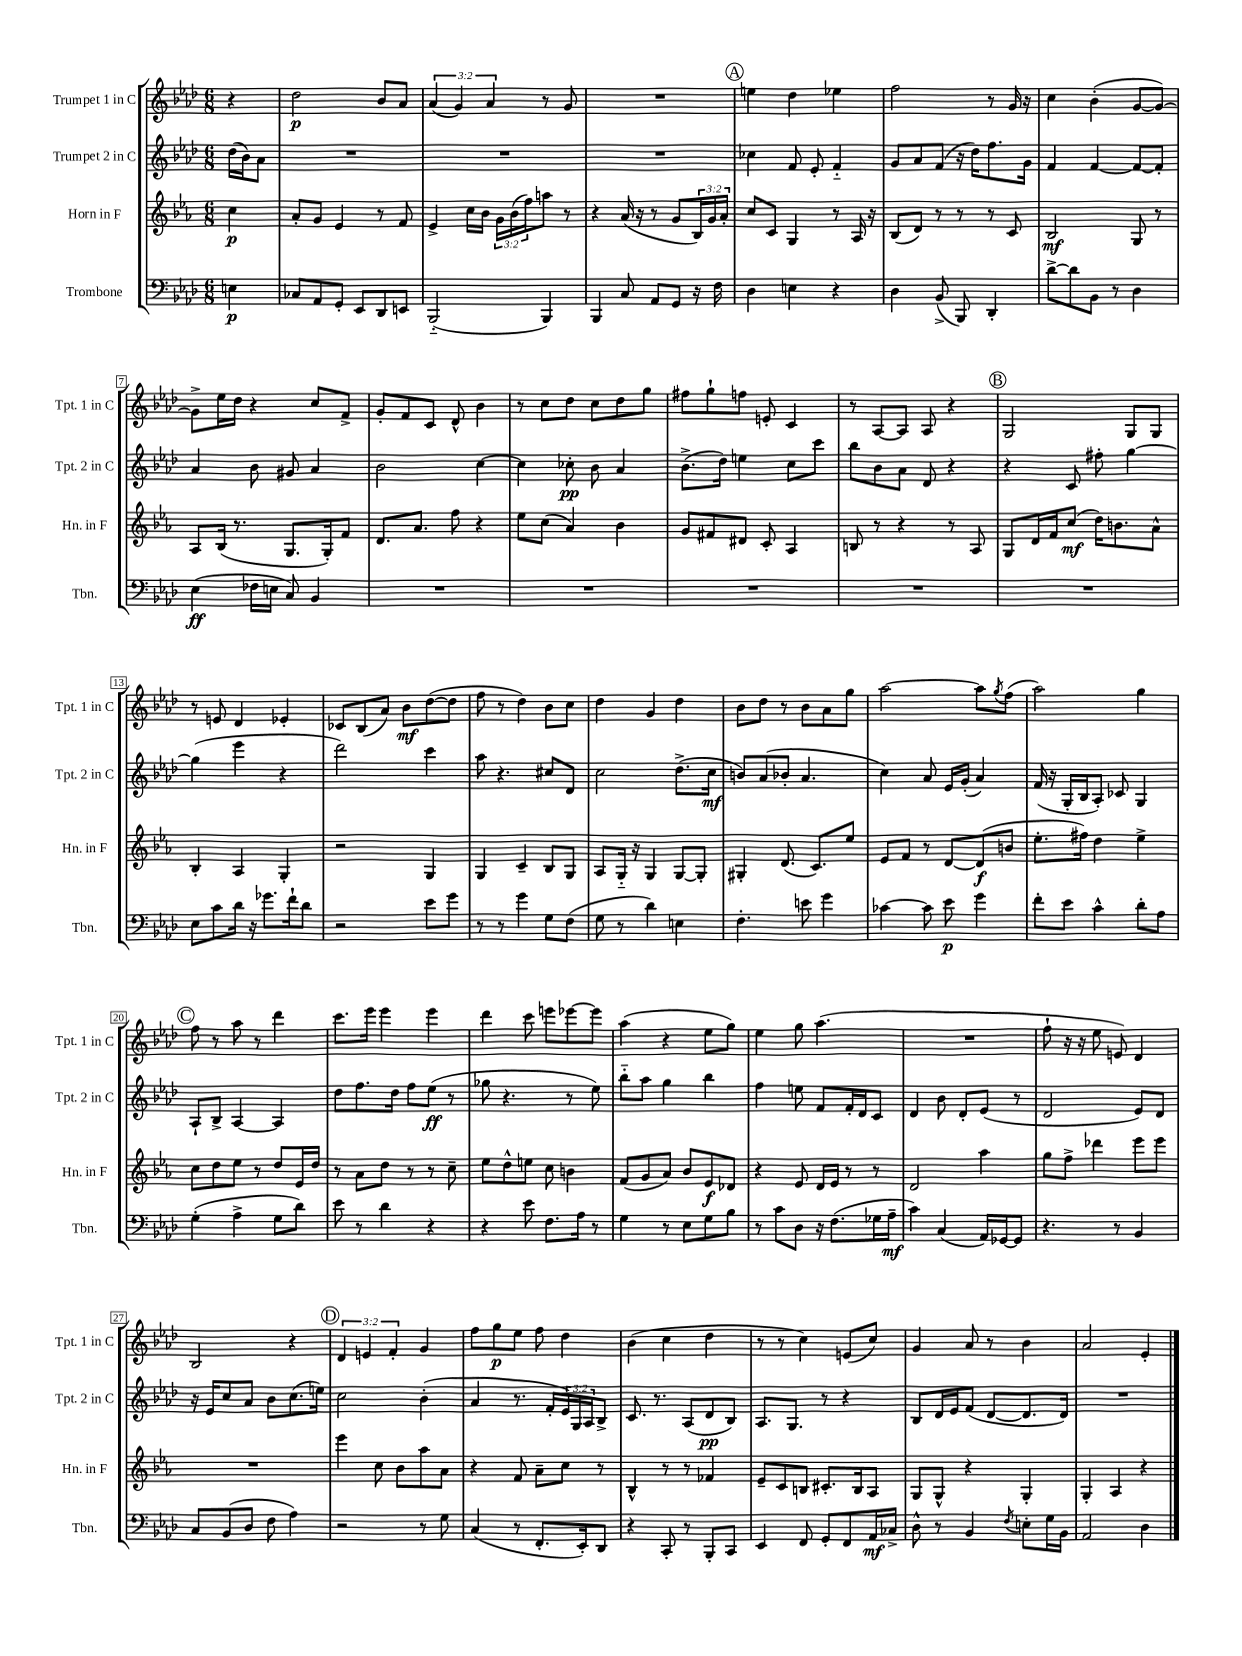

**kern	**dynam	**kern	**dynam	**kern	**dynam	**kern	**dynam
*part4	*part4	*part3	*part3	*part2	*part2	*part1	*part1
*staff4	*staff4	*staff3	*staff3	*staff2	*staff2	*staff1	*staff1
*I"Trombone	*	*I"Horn in F	*	*I"Trumpet 2 in C	*	*I"Trumpet 1 in C	*
*I'Tbn.	*	*I'Hn. in F	*	*I'Tpt. 2 in C	*	*I'Tpt. 1 in C	*
*clefF4	*	*clefG2	*	*clefG2	*	*clefG2	*
*k[b-e-a-d-]	*	*k[b-e-a-]	*	*k[b-e-a-d-]	*	*k[b-e-a-d-]	*
*M6/8	*	*M6/8	*	*M6/8	*	*M6/8	*
=	=	=	=	=	=	=	=
4En\	p	4cc\	p	(16dd-\LL	.	4r	.
.	.	.	.	16b-\J)	.	.	.
.	.	.	.	8a-\J	.	.	.
=1	=1	=1	=1	=1	=1	=1	=1
8C-X/L	.	8a-'/L	.	2.r	.	2dd-\	p
8AA-/	.	8g/J	.	.	.	.	.
8GG'/J	.	4e-/	.	.	.	.	.
8EE-/L	.	.	.	.	.	.	.
8DD-/	.	8r	.	.	.	8b-/L	.
8EEn/J	.	8f/	.	.	.	8a-/J	.
=2	=2	=2	=2	=2	=2	=2	=2
(2BBB-/	.	4e-^/	.	2.r	.	(6a-/	.
.	.	.	.	.	.	6g/)	.
.	.	16cc\LL	.	.	.	.	.
.	.	16b-\JJ	.	.	.	.	.
.	.	.	.	.	.	6a-/	.
.	.	24g\LL	.	.	.	.	.
.	.	(24b-\	.	.	.	.	.
.	.	24ff\J)	.	.	.	.	.
4BBB-/)	.	8aan\J	.	.	.	8r	.
.	.	8r	.	.	.	8g/	.
=3	=3	=3	=3	=3	=3	=3	=3
4BBB-/	.	4r	.	2.r	.	2.r	.
8C/	.	(16a-/	.	.	.	.	.
.	.	16r	.	.	.	.	.
8AA-/L	.	8r	.	.	.	.	.
8GG/J	.	8g/L	.	.	.	.	.
16r	.	24B-/L)	.	.	.	.	.
.	.	24g/	.	.	.	.	.
16F\	.	.	.	.	.	.	.
.	.	24a-'/JJ	.	.	.	.	.
!!LO:REH:place=s1:t=A
=4	=4	=4	=4	=4	=4	=4	=4
4D-\	.	8cc/L	.	4cc-X\	.	4een\	.
.	.	8c/J	.	.	.	.	.
4En\	.	4G/	.	8f/	.	4dd-\	.
.	.	.	.	8e-'/	.	.	.
4r	.	8r	.	4f/	.	4ee-X\	.
.	.	16A-/	.	.	.	.	.
.	.	16r	.	.	.	.	.
=5	=5	=5	=5	=5	=5	=5	=5
4D-\	.	(8B-/L	.	8g/L	.	2ff\	.
.	.	8d/J)	.	8a-/	.	.	.
(8BB-^/	.	8r	.	(8f/J	.	.	.
8BBB-/)	.	8r	.	16r	.	.	.
.	.	.	.	16dd-\KL)	.	.	.
4DD-'/	.	8r	.	8.ff\	.	8r	.
.	.	8c/	.	.	.	16g/	.
.	.	.	.	16g\Jk	.	16r	.
=6	=6	=6	=6	=6	=6	=6	=6
[8d-^\L	.	2B-/	mf	4f/	.	4cc\	.
8d-\]	.	.	.	.	.	.	.
8BB-\J	.	.	.	[4f/	.	(4b-'\	.
8r	.	.	.	.	.	.	.
4D-\	.	8G/	.	8f/L_	.	[8g/L	.
.	.	8r	.	8f'/J]	.	8g/J_)	.
!!LO:LB:g=z
=7	=7	=7	=7	=7	=7	=7	=7
(4E-\	ff	8A-/L	.	4a-/	.	8g^\L]	.
.	.	(16B-/Jk	.	.	.	16ee-\L	.
.	.	8.r	.	.	.	16dd-\JJ	.
16F-X\LL	.	.	.	8b-\	.	4r	.
16En\JJ	.	.	.	.	.	.	.
8C/)	.	8.G/L	.	8g#X/	.	.	.
4BB-/	.	.	.	4a-/	.	8cc/L	.
.	.	16G'/k)	.	.	.	.	.
.	.	8f/J	.	.	.	8f^/J	.
=8	=8	=8	=8	=8	=8	=8	=8
2.r	.	8.d/L	.	2b-\	.	8g'/L	.
.	.	.	.	.	.	8f/	.
.	.	8.a-/J	.	.	.	.	.
.	.	.	.	.	.	8c/J	.
.	.	8ff\	.	.	.	8d-^^/	.
.	.	4r	.	[4cc\	.	4b-\	.
=9	=9	=9	=9	=9	=9	=9	=9
2.r	.	8ee-\L	.	4cc\]	.	8r	.
.	.	(8cc\J	.	.	.	8cc\L	.
.	.	4a-/)	.	8cc-X'\	pp	8dd-\J	.
.	.	.	.	8b-\	.	8cc\L	.
.	.	4b-\	.	4a-/	.	8dd-\	.
.	.	.	.	.	.	8gg\J	.
=10	=10	=10	=10	=10	=10	=10	=10
2.r	.	8g/L	.	(8.b-^\L	.	8ff#X\L	.
.	.	8f#X/	.	.	.	8gg`\	.
.	.	.	.	16dd-\Jk)	.	.	.
.	.	8d#X/J	.	4een\	.	8ffn\J	.
.	.	8c'/	.	.	.	8en'/	.
.	.	4A-/	.	8cc\L	.	4c/	.
.	.	.	.	8ccc\J	.	.	.
=11	=11	=11	=11	=11	=11	=11	=11
2.r	.	8Bn/	.	8bb-\L	.	8r	.
.	.	8r	.	8b-\	.	[8A-/L	.
.	.	4r	.	8a-\J	.	8A-/J]	.
.	.	.	.	8d-/	.	8A-/	.
.	.	8r	.	4r	.	4r	.
.	.	8A-/	.	.	.	.	.
!!LO:REH:place=s1:t=B
=12	=12	=12	=12	=12	=12	=12	=12
2.r	.	8G/L	.	4r	.	2G/	.
.	.	16d/L	.	.	.	.	.
.	.	16f/J	.	.	.	.	.
.	.	(8cc/J	mf	8c/	.	.	.
.	.	16dd\KL)	.	8ff#X'\	.	.	.
.	.	8.bn\	.	.	.	.	.
.	.	.	.	[4gg\	.	8G/L	.
.	.	8a-^^\J	.	.	.	8G/J	.
!!LO:LB:g=z
=13	=13	=13	=13	=13	=13	=13	=13
8E-\L	.	4B-'/	.	(4gg\]	.	8r	.
8c\	.	.	.	.	.	8en/	.
16d-\Jk	.	4A-/	.	4eee-\	.	4d-/	.
16r	.	.	.	.	.	.	.
8.g-X\L	.	.	.	.	.	.	.
.	.	4G'/	.	4r	.	4e-X'/	.
16f`\k	.	.	.	.	.	.	.
8d-\J	.	.	.	.	.	.	.
=14	=14	=14	=14	=14	=14	=14	=14
2r	.	2r	.	2ddd-\)	.	8c-X/L	.
.	.	.	.	.	.	(8B-/	.
.	.	.	.	.	.	8a-/J)	.
.	.	.	.	.	.	8b-\L	mf
8e-\L	.	4G/	.	4ccc\	.	([8dd-\	.
8g\J	.	.	.	.	.	8dd-\J]	.
=15	=15	=15	=15	=15	=15	=15	=15
8r	.	4G/	.	8aa-\	.	8ff\	.
8r	.	.	.	4.r	.	8r	.
4g\	.	4c~/	.	.	.	4dd-\)	.
8G\L	.	8B-/L	.	8cc#X/L	.	8b-\L	.
(8F\J	.	8G/J	.	8d-/J	.	8cc\J	.
=16	=16	=16	=16	=16	=16	=16	=16
8G\	.	8A-/L	.	2cc\	.	4dd-\	.
8r	.	16G/Jk	.	.	.	.	.
.	.	16r	.	.	.	.	.
4d-\)	.	4G/	.	.	.	4g/	.
4En\	.	[8G/L	.	(8.dd-^\L	.	4dd-\	.
.	.	8G'/J]	.	.	.	.	.
.	.	.	.	16cc\Jk	mf	.	.
=17	=17	=17	=17	=17	=17	=17	=17
4.F'\	.	4G#X'/	.	8bn/L)	.	8b-\L	.
.	.	.	.	(8a-/	.	8dd-\J	.
.	.	(8.d/	.	8b-X'/J	.	8r	.
8en\	.	.	.	4.a-/	.	8b-\L	.
.	.	8.c/L)	.	.	.	.	.
4g\	.	.	.	.	.	8a-\	.
.	.	8ee-/J	.	.	.	8gg\J	.
=18	=18	=18	=18	=18	=18	=18	=18
[4c-X\	.	8e-/L	.	4cc\)	.	[2aa-\	.
.	.	8f/J	.	.	.	.	.
8c-\]	.	8r	.	8a-/	.	.	.
8e-\	p	[8d/L	.	16e-/LL	.	.	.
.	.	.	.	(16g'/JJ	.	.	.
4g\	.	(8d/]	f	4a-/)	.	8aa-\L]	.
.	.	.	.	.	.	8qgg/	.
.	.	8bn/J	.	.	.	(8ff\J	.
=19	=19	=19	=19	=19	=19	=19	=19
8f'\L	.	8.ee-'\L	.	(16f/	.	2aa-\)	.
.	.	.	.	16r	.	.	.
8e-\J	.	.	.	16G'/LL	.	.	.
.	.	16ff#X\Jk)	.	16B-/J	.	.	.
4c^^\	.	4dd\	.	8A-'/J)	.	.	.
.	.	.	.	8c-X/	.	.	.
8d-'\L	.	4ee-^\	.	4G/	.	4gg\	.
8A-\J	.	.	.	.	.	.	.
!!LO:LB:g=z
!!LO:REH:place=s1:t=C
=20	=20	=20	=20	=20	=20	=20	=20
(4G'\	.	8cc\L	.	8A-`/L	.	8ff\	.
.	.	8dd\	.	8B-^/J	.	8r	.
4A-^\	.	8ee-\J	.	[4A-/	.	8aa-\	.
.	.	8r	.	.	.	8r	.
8G\L	.	8dd/L	.	4A-/]	.	4ddd-\	.
8d-\J)	.	16e-/L	.	.	.	.	.
.	.	16dd/JJ	.	.	.	.	.
=21	=21	=21	=21	=21	=21	=21	=21
8e-\	.	8r	.	8dd-\L	.	8.ccc\L	.
8r	.	8a-\L	.	8.ff\	.	.	.
.	.	.	.	.	.	16eee-\Jk	.
4d-\	.	8dd\J	.	.	.	4eee-\	.
.	.	.	.	16dd-\Jk	.	.	.
.	.	8r	.	8ff\L	.	.	.
4r	.	8r	.	(8ee-\J	ff	4eee-\	.
.	.	8cc~\	.	8r	.	.	.
=22	=22	=22	=22	=22	=22	=22	=22
4r	.	8ee-\L	.	8gg-X\	.	4ddd-\	.
.	.	8dd^^\	.	4.r	.	.	.
8e-\	.	8een\J	.	.	.	8ccc\	.
8.F\L	.	8cc\	.	.	.	8eeen\L	.
.	.	4bn\	.	8r	.	[8eee-X\	.
16A-\Jk	.	.	.	.	.	.	.
8r	.	.	.	8ee-\)	.	8eee-\J]	.
=23	=23	=23	=23	=23	=23	=23	=23
4G\	.	(8f/L	.	8bb-\L	.	(4aa-\	.
.	.	8g/	.	8aa-\J	.	.	.
8r	.	8a-/J)	.	4gg\	.	4r	.
8E-\L	.	8b-/L	.	.	.	.	.
8G\	.	8e-/	f	4bb-\	.	8ee-\L	.
8B-\J	.	8d-X/J	.	.	.	8gg\J)	.
=24	=24	=24	=24	=24	=24	=24	=24
8r	.	4r	.	4ff\	.	4ee-\	.
8c\L	.	.	.	.	.	.	.
8D-\J	.	8e-/	.	8een\	.	8gg\	.
16r	.	16d/LL	.	8f/L	.	(4.aa-\	.
(8.F\L	.	16e-/JJ	.	.	.	.	.
.	.	8r	.	16f'/L	.	.	.
.	.	.	.	16d-/J	.	.	.
16G-X\L	.	8r	.	8c/J	.	.	.
16A-~\JJ	mf	.	.	.	.	.	.
=25	=25	=25	=25	=25	=25	=25	=25
4c\)	.	2d/	.	4d-/	.	2.r	.
(4C/	.	.	.	8b-\	.	.	.
.	.	.	.	8d-'/L	.	.	.
16AA-/LL)	.	4aa-\	.	(8e-/J	.	.	.
[16GG-X/J	.	.	.	.	.	.	.
8GG-/J]	.	.	.	8r	.	.	.
=26	=26	=26	=26	=26	=26	=26	=26
4.r	.	8gg\L	.	2d-/	.	8ff`\	.
.	.	8ff^\J	.	.	.	16r	.
.	.	.	.	.	.	16r	.
.	.	4ddd-X\	.	.	.	8ee-\	.
8r	.	.	.	.	.	8en/)	.
4BB-/	.	8eee-\L	.	8e-/L)	.	4d-/	.
.	.	8eee-\J	.	8d-/J	.	.	.
!!LO:LB:g=z
=27	=27	=27	=27	=27	=27	=27	=27
8C/L	.	2.r	.	16r	.	2B-/	.
.	.	.	.	16e-/KL	.	.	.
(8BB-/	.	.	.	8cc/	.	.	.
8D-/J	.	.	.	8a-/J	.	.	.
8F\	.	.	.	8b-\L	.	.	.
4A-\)	.	.	.	(8.cc\	.	4r	.
.	.	.	.	16een\Jk)	.	.	.
!!LO:REH:place=s1:t=D
=28	=28	=28	=28	=28	=28	=28	=28
2r	.	4eee-\	.	2cc\	.	6d-/	.
.	.	.	.	.	.	6en/	.
.	.	8cc\	.	.	.	.	.
.	.	.	.	.	.	6f'/	.
.	.	8b-\L	.	.	.	.	.
8r	.	8aa-\	.	(4b-'\	.	4g/	.
8G\	.	8a-\J	.	.	.	.	.
=29	=29	=29	=29	=29	=29	=29	=29
(4C/	.	4r	.	4a-/	.	8ff\L	.
.	.	.	.	.	.	8gg\	p
8r	.	8f/	.	8.r	.	8ee-\J	.
8.FF'/L	.	8a-~\L	.	.	.	8ff\	.
.	.	.	.	16f'/LL	.	.	.
.	.	8cc\J	.	24e-/)	.	4dd-\	.
.	.	.	.	24G/	.	.	.
16EE-'/k)	.	.	.	.	.	.	.
.	.	.	.	24A-/J	.	.	.
8DD-/J	.	8r	.	8B-^/J	.	.	.
=30	=30	=30	=30	=30	=30	=30	=30
4r	.	4B-^^/	.	8.c/	.	(4b-\	.
.	.	.	.	8.r	.	.	.
8CC'/	.	8r	.	.	.	4cc\	.
8r	.	8r	.	(8A-/L	.	.	.
8BBB-'/L	.	4f-X/	.	8d-/	pp	4dd-\	.
8CC/J	.	.	.	8B-/J)	.	.	.
=31	=31	=31	=31	=31	=31	=31	=31
4EE-/	.	8e-~/L	.	8.A-/L	.	8r	.
.	.	8c/	.	.	.	8r	.
.	.	.	.	8.G/J	.	.	.
8FF/	.	8Bn/J	.	.	.	4cc\)	.
8GG'/L	.	8.c#X'/L	.	8r	.	.	.
8FF/	.	.	.	4r	.	(8en/L	.
.	.	16B/k	.	.	.	.	.
16AA-/L	mf	8A-/J	.	.	.	8cc/J)	.
16C-X^/JJ	.	.	.	.	.	.	.
=32	=32	=32	=32	=32	=32	=32	=32
8D-^^\	.	8G/L	.	8B-/L	.	4g/	.
8r	.	8G^^/J	.	16d-/L	.	.	.
.	.	.	.	16e-/J	.	.	.
4BB-/	.	4r	.	(8f/J	.	8a-/	.
.	.	.	.	[8d-/L	.	8r	.
8qF/	.	.	.	.	.	.	.
8En'\L	.	4G'/	.	8.d-/]	.	4b-\	.
16G\L	.	.	.	.	.	.	.
16BB-\JJ	.	.	.	16d-/Jk)	.	.	.
=33	=33	=33	=33	=33	=33	=33	=33
2AA-/	.	4G'/	.	2.r	.	2a-/	.
.	.	4A-/	.	.	.	.	.
4D-\	.	4r	.	.	.	4e-'/	.
==	==	==	==	==	==	==	==
*-	*-	*-	*-	*-	*-	*-	*-
